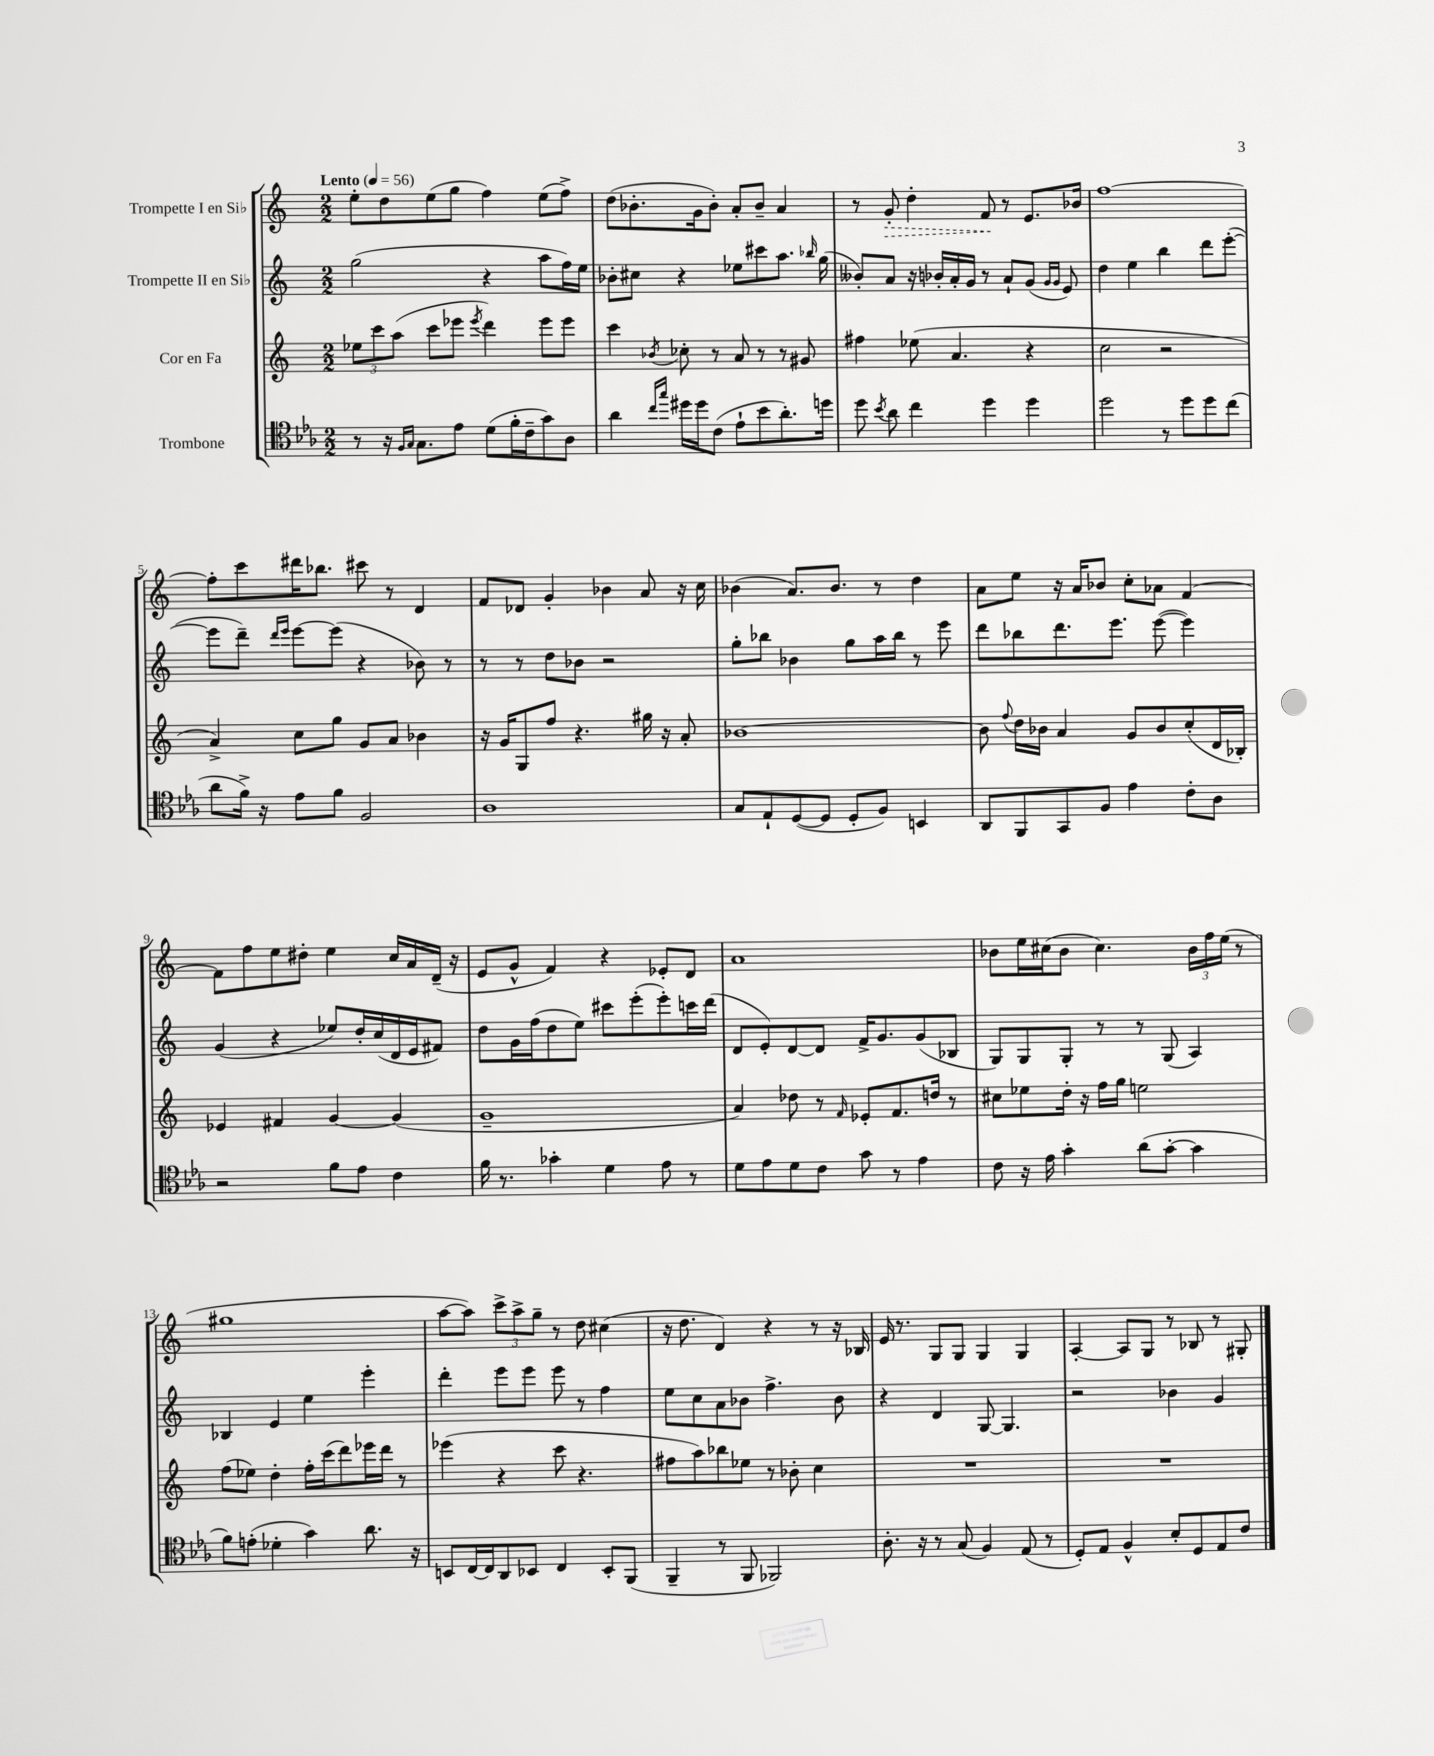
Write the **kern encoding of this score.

**kern	**kern	**kern	**kern
*staff4	*staff3	*staff2	*staff1
*clefC4	*clefG2	*clefG2	*clefG2
*k[b-e-a-]	*k[]	*k[]	*k[]
*M2/2	*M2/2	*M2/2	*M2/2
*MM56	*MM56	*MM56	*MM56
8r	12ee-\L	(2gg\	8ee'\L
.	12ccc\	.	.
16r	.	.	8dd\
.	(12aa\J	.	.
16qqF/LL	.	.	.
16qqG/JJ	.	.	.
8.G\L	.	.	.
.	8ccc\L	.	(8ee\
8e-\J	8eee-\J	.	8gg\J
.	8qeee-/	.	.
(8d\L	4ddd\)	4r	4ff\)
16f'\L	.	.	.
16c~\J	.	.	.
8g\)	8eee-\L	8aa\L	(8ee\L
8A-\J	8eee-\J	16ff\L)	8ff^\J)
.	.	16ee\JJ	.
=	=	=	=
4a-\	4ccc\	8b-'\L	(8dd\L
.	.	8cc#\J	8.b-'\
16qqcc/LL	.	.	.
16qqgg/JJ	8qb-/	.	.
16dd#\LL	8cc-'\	4r	.
16dd#\J	.	.	16g\k
(8c\J	8r	.	8b-'\J)
8e-`\L	8a/	8ee-\L	8a'/L
8b-\	8r	8ccc#\	8b-~/J
8.a-'\)	8r	8.aa\J	4a/
.	8g#/	.	.
.	.	16qqbb-/	.
16dd\Jk	.	(16gg\	.
=	=	=	=
8dd\	4ff#\	8b--'/L)	8r
8qb-/	.	.	.
8a-\	.	8a/J	8g'/
4cc\	(8ee-\	16r	4dd'\
.	.	16b-'/LL	.
.	4.a/	16a'/	.
.	.	16g/JJ	.
4dd\	.	8r	8f/
.	.	8a`/L	8r
4dd\	4r	(8g/J	8.e/L
.	.	16qqg/LL	.
.	.	16qqg/JJ	.
.	.	8e/)	.
.	.	.	16b-/Jk
=	=	=	=
2dd\	2cc\	4dd\	[1ff
.	.	4ee\	.
8r	2r	4bb\	.
8dd\L	.	.	.
8dd\	.	8ddd\L	.
(8cc\J	.	([8eee'\J	.
=	=	=	=
8a-\L	4a^/)	8eee\]L	8ff'\]L
16f^\Jk)	.	8ddd~\J)	8ccc\
16r	.	.	.
.	.	16qqddd/LL	.
.	.	16qqeee/JJ	.
8e-\L	8cc\L	[8eee\L	16ddd#\K
.	.	.	8.bb-\J
8f\J	8gg\J	(8eee\]J	.
2F/	8g/L	4r	8ccc#\
.	8a/J	.	8r
.	4b-\	8b-\)	4d/
.	.	8r	.
=	=	=	=
1A-	16r	8r	8f/L
.	16g/LK	.	.
.	8G/	8r	8d-/J
.	8ff/J	8dd\L	4g'/
.	4.r	8b-\J	.
.	.	2r	4b-\
.	16gg#\	.	8a/
.	16r	.	.
.	8a'/	.	16r
.	.	.	16cc\
=	=	=	=
8G/L	[1b-	8gg'\L	(4b-\
8E-`/	.	8bb-\J	.
([8D/	.	4b-\	8.a/L)
8D/]J	.	.	.
.	.	.	8.b-/J
8D'/L	.	8gg\L	.
8F/J)	.	16aa\L	8r
.	.	16bb-\JJ	.
4BB/	.	8r	4dd\
.	.	8eee\	.
=	=	=	=
8AA-/L	8b-\]	8ddd\L	8a\L
.	8qqff/	.	.
8FF/	16dd\LL	8bb-\	8ee\J
.	16b-\JJ	.	.
8GG/	4a/	8.ddd\	16r
.	.	.	16a/LK
8F/J	.	.	8b-/J
.	.	8.eee\J	.
4e-\	8g/L	.	8cc'\L
.	8b-/	([8eee\	8a-\J
8c'\L	(8cc'/	4eee\])	[4f/
8A-\J	16d/L	.	.
.	16B-'/JJ)	.	.
=	=	=	=
2r	4e-/	(4g/	8f\]L
.	.	.	8ff\
.	4f#/	4r	8ee\
.	.	.	8dd#'\J
8f\L	[4g/	8ee-/L)	4ee\
8e-\J	.	16dd'/L	.
.	.	(16cc/	.
4c\	(4g/]	16d/	16cc/LL
.	.	16e/J	16a/
.	.	8f#/J)	(16d~/JJ
.	.	.	16r
=	=	=	=
16f\	1g~	8dd\L	8e/L
8.r	.	.	.
.	.	16g\L	8g^^/J
.	.	(16ff\J	.
4g-'\	.	8dd\	4f/)
.	.	8ee\J)	.
4d\	.	8ccc#\L	4r
.	.	(8eee'\	.
8e-\	.	8eee'\)	8e-'/L
8r	.	16ccc\L	8d/J
.	.	(16ddd\JJ	.
=	=	=	=
8d\L	4a/)	8d/L	1a
8e-\	.	8e'/)	.
8d\	8dd-\	[8d/	.
8c\J	8r	8d/]J	.
.	16qqf/	.	.
8g\	8e-'/L	16f^/LK	.
.	.	8.g/	.
8r	8.f/	.	.
4e-\	.	(8g/	.
.	16dd/Jk	.	.
.	8r	8B-/J	.
=	=	=	=
8c\	8cc#\L	8G/L)	8b-\L
16r	8ee-\	8G/	16ee\L
16e-\	.	.	(16cc#\J
4g'\	16dd'\Jk	8G'/J	8b-\J
.	16r	.	.
.	16ff\LL	8r	4.cc#\)
.	16gg\JJ	.	.
(8a-\L	2ee\	8r	.
[8g'\J	.	(8G/	.
4g\]	.	4A/)	24b-\LL
.	.	.	24ff\
.	.	.	(24ee\JJ
.	.	.	8r
=	=	=	=
8f\L)	(8ff\L	4B-/	1gg#
(8e'\J	8ee-\J)	.	.
4d-'\	4dd'\	4e/	.
4g\)	16ff'\LL	4ee\	.
.	(16ccc\J	.	.
.	8ddd\)	.	.
8.a-\	16eee-\L	4eee'\	.
.	16ddd\JJ	.	.
.	8r	.	.
16r	.	.	.
=	=	=	=
8BB/L	(4eee-\	4ddd'\	[8aa\L
[16C/L	.	.	8aa\]J)
16C/]J	.	.	.
8AA-/	4r	8eee\L	12ccc^\L
.	.	.	12aa^\
8BB-/J	.	8eee\J	.
.	.	.	12gg~\J
4C/	8ccc\	8eee\	8r
.	4.r	8r	8dd\
8BB-'/L	.	4ff\	(4cc#\
(8FF/J	.	.	.
=	=	=	=
4FF~/	8ff#\L	8ee\L	16r
.	.	.	8.dd\
.	8aa\)	8cc\	.
8r	8bb-\	8a\	4d/)
8FF/	8ee-\J	8b-\J	.
2FF-/)	8r	4.ff^\	4r
.	8b-'\	.	.
.	4cc\	.	8r
.	.	8b-\	16r
.	.	.	16B-/
=	=	=	=
8.A-'\	1r	4r	16e/
.	.	.	8.r
16r	.	.	.
8r	.	4d/	8G/L
(8G/	.	.	8G/J
4F/)	.	[8G/	4G/
.	.	4.G/]	.
(8E-/	.	.	4G/
8r	.	.	.
=	=	=	=
8D'/L)	1r	2r	[4A'/
8E-/J	.	.	.
4F^^/	.	.	8A/]L
.	.	.	8G/J
8B-'/L	.	4b-\	8r
8D/	.	.	8B-/
8E-/	.	4g/	8r
8c/J	.	.	8G#'/
==	==	==	==
*-	*-	*-	*-
